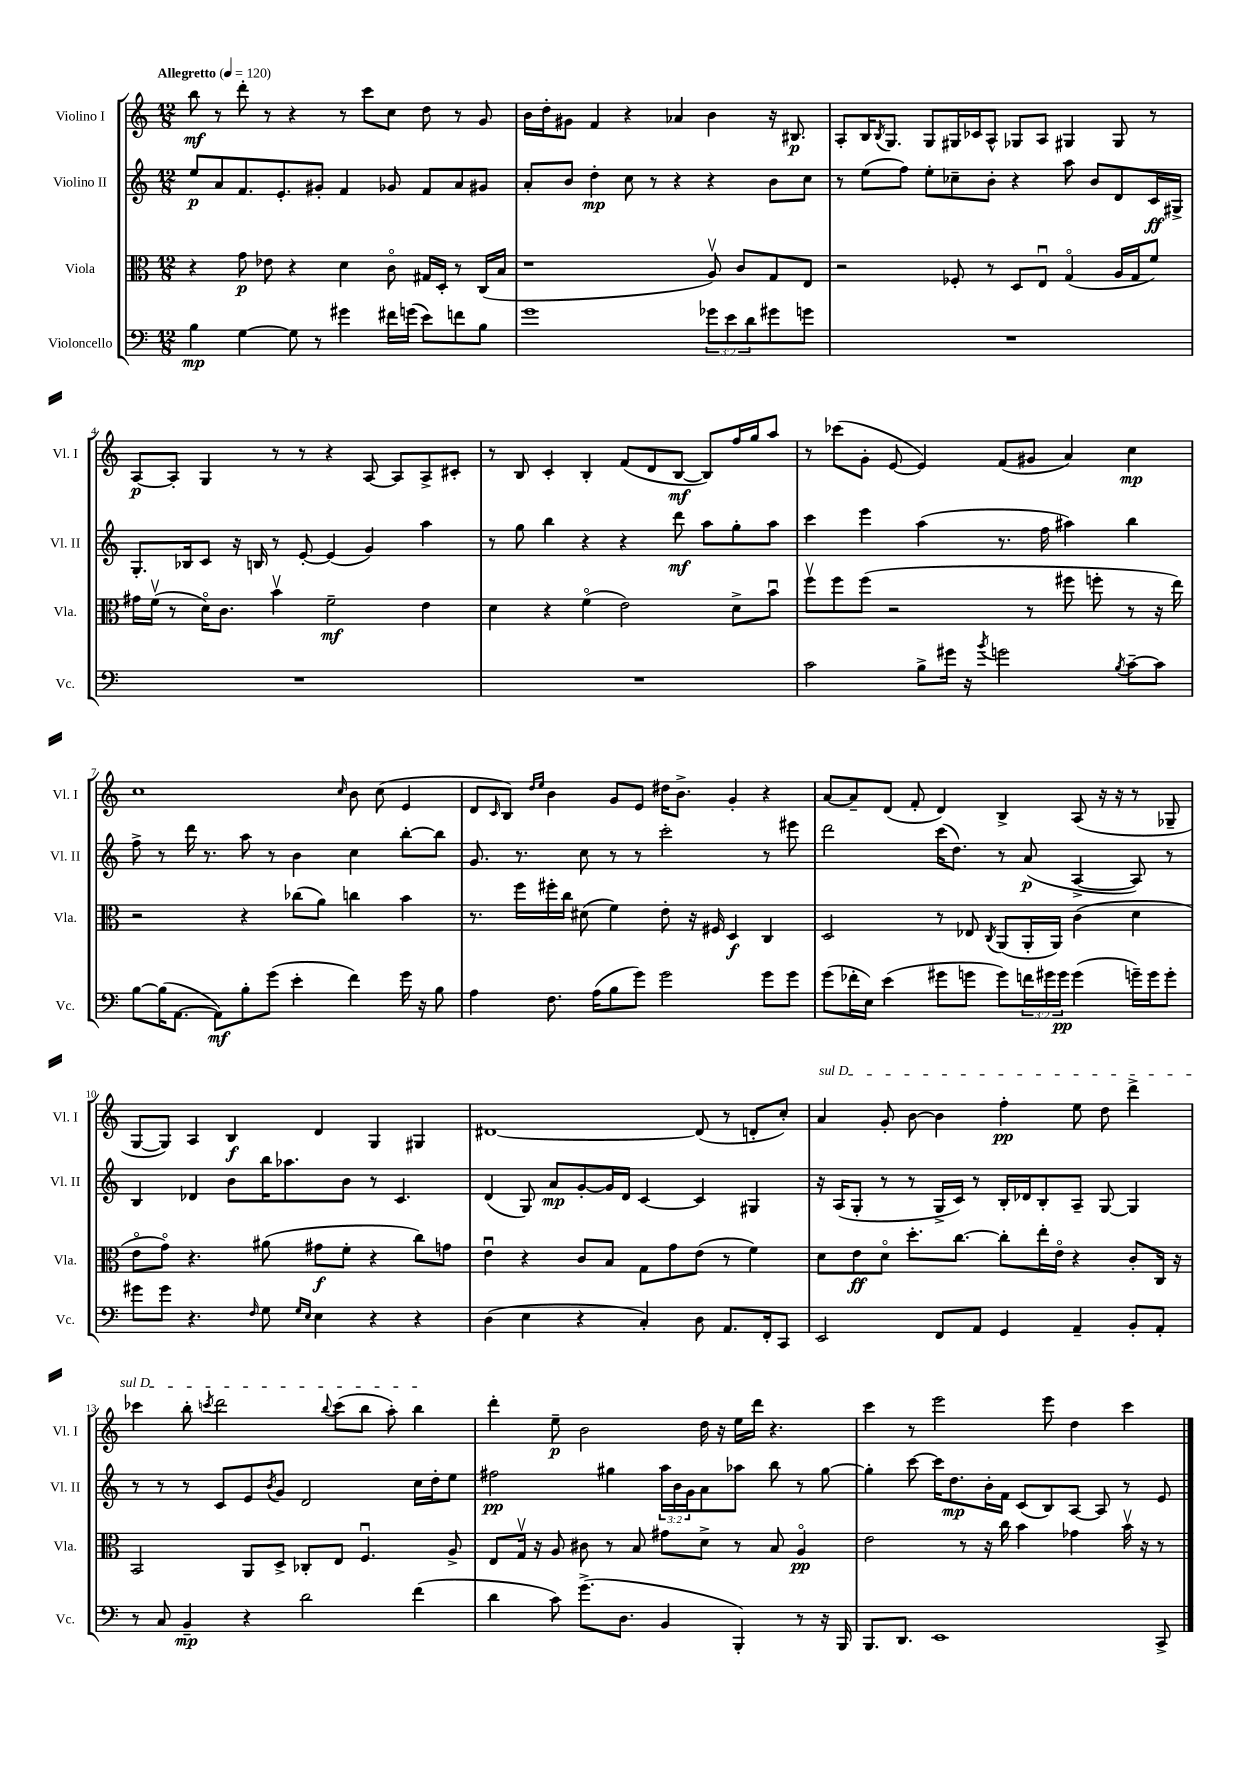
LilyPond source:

<<
\new StaffGroup <<
\new Staff = "s0" \with { instrumentName = "Violino I" shortInstrumentName = "Vl. I" } {
    \clef treble \key c \major \numericTimeSignature \time 12/8 \tempo "Allegretto" 4 = 120
    b''8\mf r8 d'''8-. r8 r4 r8 c'''8 c''8 d''8 r8 g'8 |
    b'16 d''16-. gis'8 f'4 r4 aes'4 b'4 r16 bis8.\p |
    a8-. b16 \acciaccatura { b8 } g8. g8 gis16 ces'16 a8-^ ges8 a8 gis4 gis8 r8 |
    a8~\p a8-. g4 r8 r8 r4 a8~ a8 a8-> cis'8-. |
    r8 b8 c'4-. b4-. f'8( d'8 b8~\mf b8) f''16 g''16 a''8 |
    r8 ces'''8( g'8-. e'8~ e'4) f'8( gis'8 a'4) c''4\mp |
    c''1 \grace { c''16 } b'8 c''8( e'4 |
    d'8 \grace { c'16 } b8) \grace { d''16 e''16 } b'4 g'8 e'8 dis''16 b'8.-> g'4-. r4 |
    a'8~ a'8-- d'8( f'8-. d'4) b4-> a8( r16 r16 r8 ges8-- |
    g8~ g8) a4 b4\f d'4 g4 gis4 |
    dis'1~ dis'8( r8 d'8-. c''8-.) |
    \once \override TextSpanner.bound-details.left.text = \markup { \italic "sul D" } a'4\startTextSpan g'8-. b'8~ b'4 f''4-.\pp e''8 d''8 d'''4-> |
    ces'''4 b''8-. \acciaccatura { c'''8 } d'''2 \appoggiatura { b''8 } c'''8( b''8 a''8-.) b''4\stopTextSpan |
    d'''4-. e''8--\p b'2 d''16 r16 e''16 d'''16 r4. |
    c'''4 r8 e'''2 e'''8 d''4 c'''4 \bar "|." |
}
\new Staff = "s1" \with { instrumentName = "Violino II" shortInstrumentName = "Vl. II" } {
    \clef treble \key c \major \numericTimeSignature \time 12/8 \override Staff.TupletNumber.text = #tuplet-number::calc-fraction-text
    e''8\p a'8 f'8. e'8.-. gis'8-. f'4 ges'8 f'8 a'8 gis'8 |
    a'8-. b'8 d''4-.\mp c''8 r8 r4 r4 b'8 c''8 |
    r8 e''8( f''8) e''8-. ces''8-- b'8-. r4 a''8 b'8 d'8 c'16\ff gis16-> |
    g8.-. bes16 c'8 r16 b16 r8 e'8~-. e'4( g'4) a''4 |
    r8 g''8 b''4 r4 r4 d'''8\mf a''8 g''8-. a''8 |
    c'''4 e'''4 a''4( r8. f''16 ais''4) b''4 |
    f''8-> r8 d'''16 r8. a''8 r8 b'4 c''4 b''8~-. b''8 |
    g'8. r8. c''8 r8 r8 c'''2-. r8 eis'''8 |
    d'''2 c'''16( d''8.) r8 a'8\p( a4~-> a8) r8 |
    b4 des'4 b'8 b''16 aes''8. b'8 r8 c'4. |
    d'4( g8) a'8\mp g'8~-. g'16 d'16 c'4~ c'4 gis4 |
    r16 a16( g8-. r8 r8 g16-> c'16) r8 b16-. des'16 b8-. a8-- g8~ g4 |
    r8 r8 r8 c'8 e'8 \acciaccatura { b'8 } g'8 d'2 c''16 d''16-. e''8 |
    fis''2\pp gis''4 \tuplet 3/2 { a''16 b'16 g'16 } a'8 aes''8 b''8 r8 gis''8~ |
    gis''4-. c'''8~ c'''16 d''8.\mp b'16-. f'16 c'8( b8) a8~ a8 r8 e'8 \bar "|." |
}
\new Staff = "s2" \with { instrumentName = "Viola" shortInstrumentName = "Vla." } {
    \clef alto \key c \major \numericTimeSignature \time 12/8
    r4 g'8\p ees'8 r4 d'4 c'8\flageolet gis16 d16-. r8 c16( b16 |
    r1 a8\upbow) c'8 g8 e8 |
    r2 fes8-. r8 d8 e8\downbow g4\flageolet( a16 g16 f'8) |
    gis'16 f'16\upbow( r8 d'16\flageolet) c'8. b'4\upbow f'2--\mf e'4 |
    d'4 r4 f'4\flageolet( e'2) d'8-> b'8\downbow |
    f''8\upbow f''8 f''8( r2 r8 fis''8 f''8-. r8 r16 e''16) |
    r2 r4 ces''8( a'8) c''4 b'4 |
    r8. f''16 fis''16-. c''16 dis'8( f'4) e'8-. r16 fis16 d4\f c4 |
    d2 r8 ees8 \acciaccatura { c8 } a,8( a,16-. a,16) c'4( d'4 |
    e'8\flageolet g'8\flageolet) r4. ais'8( gis'8\f f'8-. r4 c''8) g'8 |
    e'4\downbow r4 c'8 b8 g8 g'8 e'8( r8 f'4) |
    d'8 e'8\ff d'8\flageolet d''8.-. c''8.~ c''8-. e''16-. e'16\flageolet r4 c'8-. c16 r16 |
    b,2 a,8 d8-> ces8-. e8 f4.\downbow a8-> |
    e8 g16\upbow r16 a8 cis'8 r8 b8 gis'8 d'8-> r8 b8 a4\flageolet\pp |
    e'2 r8 r16 c''16 b'4 ges'4 b'16\upbow r16 r8 \bar "|." |
}
\new Staff = "s3" \with { instrumentName = "Violoncello" shortInstrumentName = "Vc." } {
    \clef bass \key c \major \numericTimeSignature \time 12/8 \override Staff.TupletNumber.text = #tuplet-number::calc-fraction-text
    b4\mp g4~ g8 r8 gis'4 fis'16 g'16( e'8) f'8 b8 |
    g'1 \tuplet 3/2 { ges'8 e'8 d'8 } gis'8 g'8 |
    R1. |
    R1. |
    R1. |
    c'2 b8-> gis'16 r16 \acciaccatura { b'8 } g'2 \acciaccatura { b8 } c'8~-- c'8 |
    b8~ b16( a,8.~ a,8\mf) b8-. g'8( e'4-. f'4) g'16 r16 b8 |
    a4 f8. a16( b8 g'8) g'2 g'8 g'8 |
    g'8( fes'16-. e16) e'4( gis'8 g'8 g'8) \tuplet 3/2 { f'16 gis'16 gis'16\pp } gis'4( g'16--) g'16 g'8-. |
    gis'8 gis'8 r4. \grace { f16 } g8 \grace { g16 e16 } e4 r4 r4 |
    d4( e4 r4 c4-.) d8 a,8. f,16-. c,8 |
    e,2 f,8 a,8 g,4 a,4-- b,8-. a,8-. |
    r8 c8 b,4--\mp r4 d'2 f'4( |
    d'4 c'8) g'8.->( d8. b,4 b,,4-.) r8 r16 b,,16 |
    b,,8. d,8. e,1 c,8-> \bar "|." |
}
>>
>>
